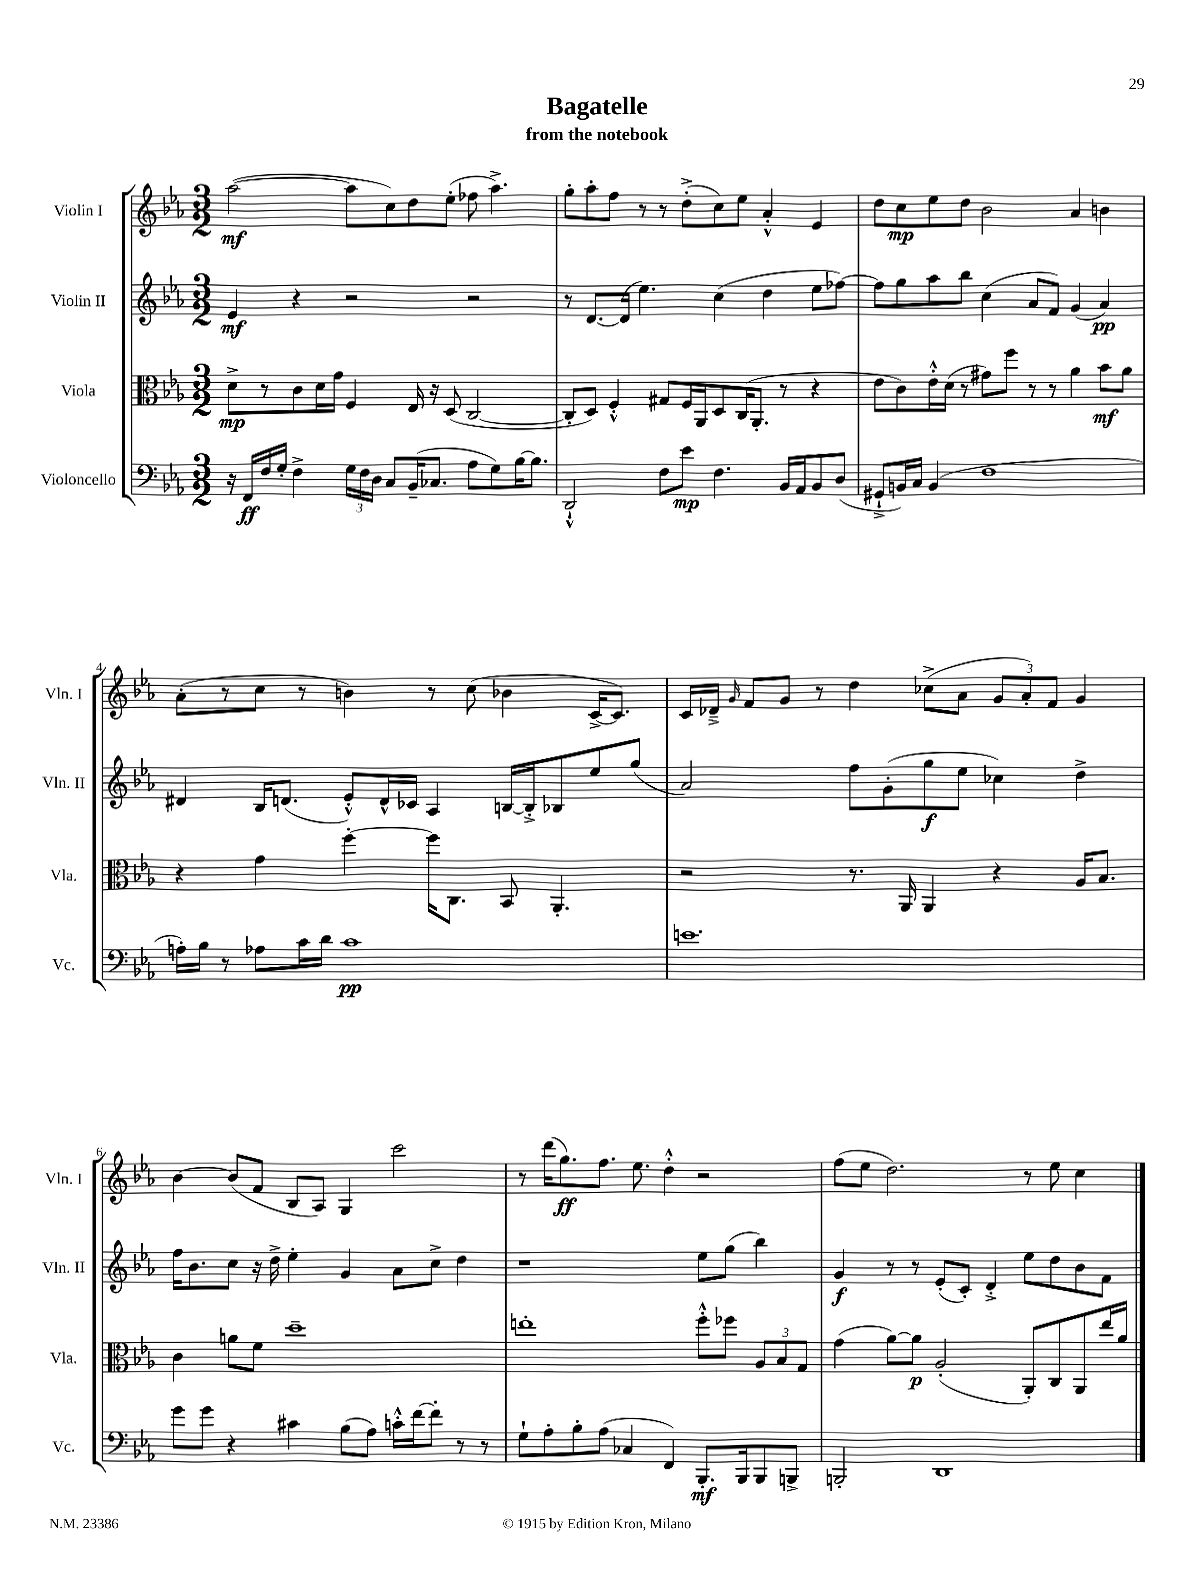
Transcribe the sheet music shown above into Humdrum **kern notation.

**kern	**kern	**kern	**kern
*staff4	*staff3	*staff2	*staff1
*clefF4	*clefC3	*clefG2	*clefG2
*k[b-e-a-]	*k[b-e-a-]	*k[b-e-a-]	*k[b-e-a-]
*M3/2	*M3/2	*M3/2	*M3/2
16r	8d^	4e-	([2aa-
16FF	.	.	.
16F	8r	.	.
16G'	.	.	.
4F^	8c	4r	.
.	16d	.	.
.	16g	.	.
24G	4F	2r	8aa-]
24F	.	.	.
24D	.	.	.
8C	.	.	8cc)
(16BB-~	16E-	.	8dd
8.C-	16r	.	.
.	(8D	.	(8ee-'
8A-	[2C	2r	8ff-
8G)	.	.	4.aa-^)
[16B-	.	.	.
8.B-]	.	.	.
=	=	=	=
2DD`^^	8C']	8r	8gg'
.	8D)	[8.d	8aa-'
.	4F'^^	.	8ff
.	.	(16d]	.
.	.	4.ee-)	8r
8F	8G#	.	8r
8e-	16F	.	(8dd'^
.	16AA-	.	.
4.F	8D	(4cc	8cc)
.	(16C	.	8ee-
.	8.AA-'	.	.
.	.	4dd	4a-'^^
16BB-	8r	.	.
16AA-	.	.	.
8BB-	4r	8ee-	4e-
(8D	.	[8ff-)	.
=	=	=	=
8GG#`^	8e-	8ff-]	8dd
16BB)	8c)	8gg	8cc
16C	.	.	.
(4BB	16e-'^^	8aa-	8ee-
.	(16d	.	.
.	8r	8bb-	8dd
1F	8g#)	(4cc	2b-
.	8ff	.	.
.	8r	8a-	.
.	8r	8f)	.
.	4a-	(4g	4a-
.	8b-	4a-)	4b
.	8a-	.	.
=	=	=	=
16A')	4r	4d#	(8a-'
16B-	.	.	.
8r	.	.	8r
8A-	4g	16B-	8cc
.	.	(8.d	.
16c	.	.	8r
16d	.	.	.
1c	[4ff'	8e-'^^)	4b)
.	.	16d^^	.
.	.	16c-	.
.	16ff]	4A-	8r
.	8.C	.	.
.	.	.	(8cc
.	8BB-	[16B	4b-
.	.	16B'^]	.
.	4.AA-'	8B-	.
.	.	8ee-	[16c^
.	.	.	8.c])
.	.	(8gg	.
=	=	=	=
1.e	2r	2a-)	16c
.	.	.	16d-~^
.	.	.	16qqg
.	.	.	8f
.	.	.	8g
.	.	.	8r
.	8.r	8ff	4dd
.	.	(8g'	.
.	16AA-	.	.
.	4AA-	8gg	(8cc-^
.	.	8ee-	8a-
.	4r	4cc-)	12g
.	.	.	12a-')
.	.	.	12f
.	16A-	4dd^	4g
.	8.B-	.	.
=	=	=	=
8g	4c	16ff	[4b-
.	.	8.b-	.
8g	.	.	.
4r	8a	8cc	(8b-]
.	8f	16r	8f
.	.	16dd^	.
4c#	1dd~	4ee-'	8B-
.	.	.	8A-)
(8B-	.	4g	4G
8A-)	.	.	.
16c'^^	.	8a-	2ccc
[16f	.	.	.
8f']	.	8cc^	.
8r	.	4dd	.
8r	.	.	.
=	=	=	=
8G`	1ee'	1r	8r
8A-'	.	.	(16ddd
.	.	.	8.gg)
8B-'	.	.	.
(8A-	.	.	8.ff
4C-	.	.	.
.	.	.	8.ee-
4FF)	.	.	4dd'^^
8.BBB-'	8ff'^^	8ee-	2r
.	8ff-	(8gg	.
16BBB-	.	.	.
8BBB-	12A-	4bb-)	.
.	12B-	.	.
8BBB^	.	.	.
.	12G	.	.
=	=	=	=
2BBB'	(4g	4g	(8ff
.	.	.	8ee-
.	[8a-)	8r	2.dd)
.	8a-]	8r	.
1DD	(2A-'	(8e-'	.
.	.	8c')	.
.	.	4d'^	.
.	8AA-')	8ee-	8r
.	8C	8dd	8ee-
.	8AA-	8b-	4cc
.	16ee-	8f	.
.	16a-	.	.
==	==	==	==
*-	*-	*-	*-
